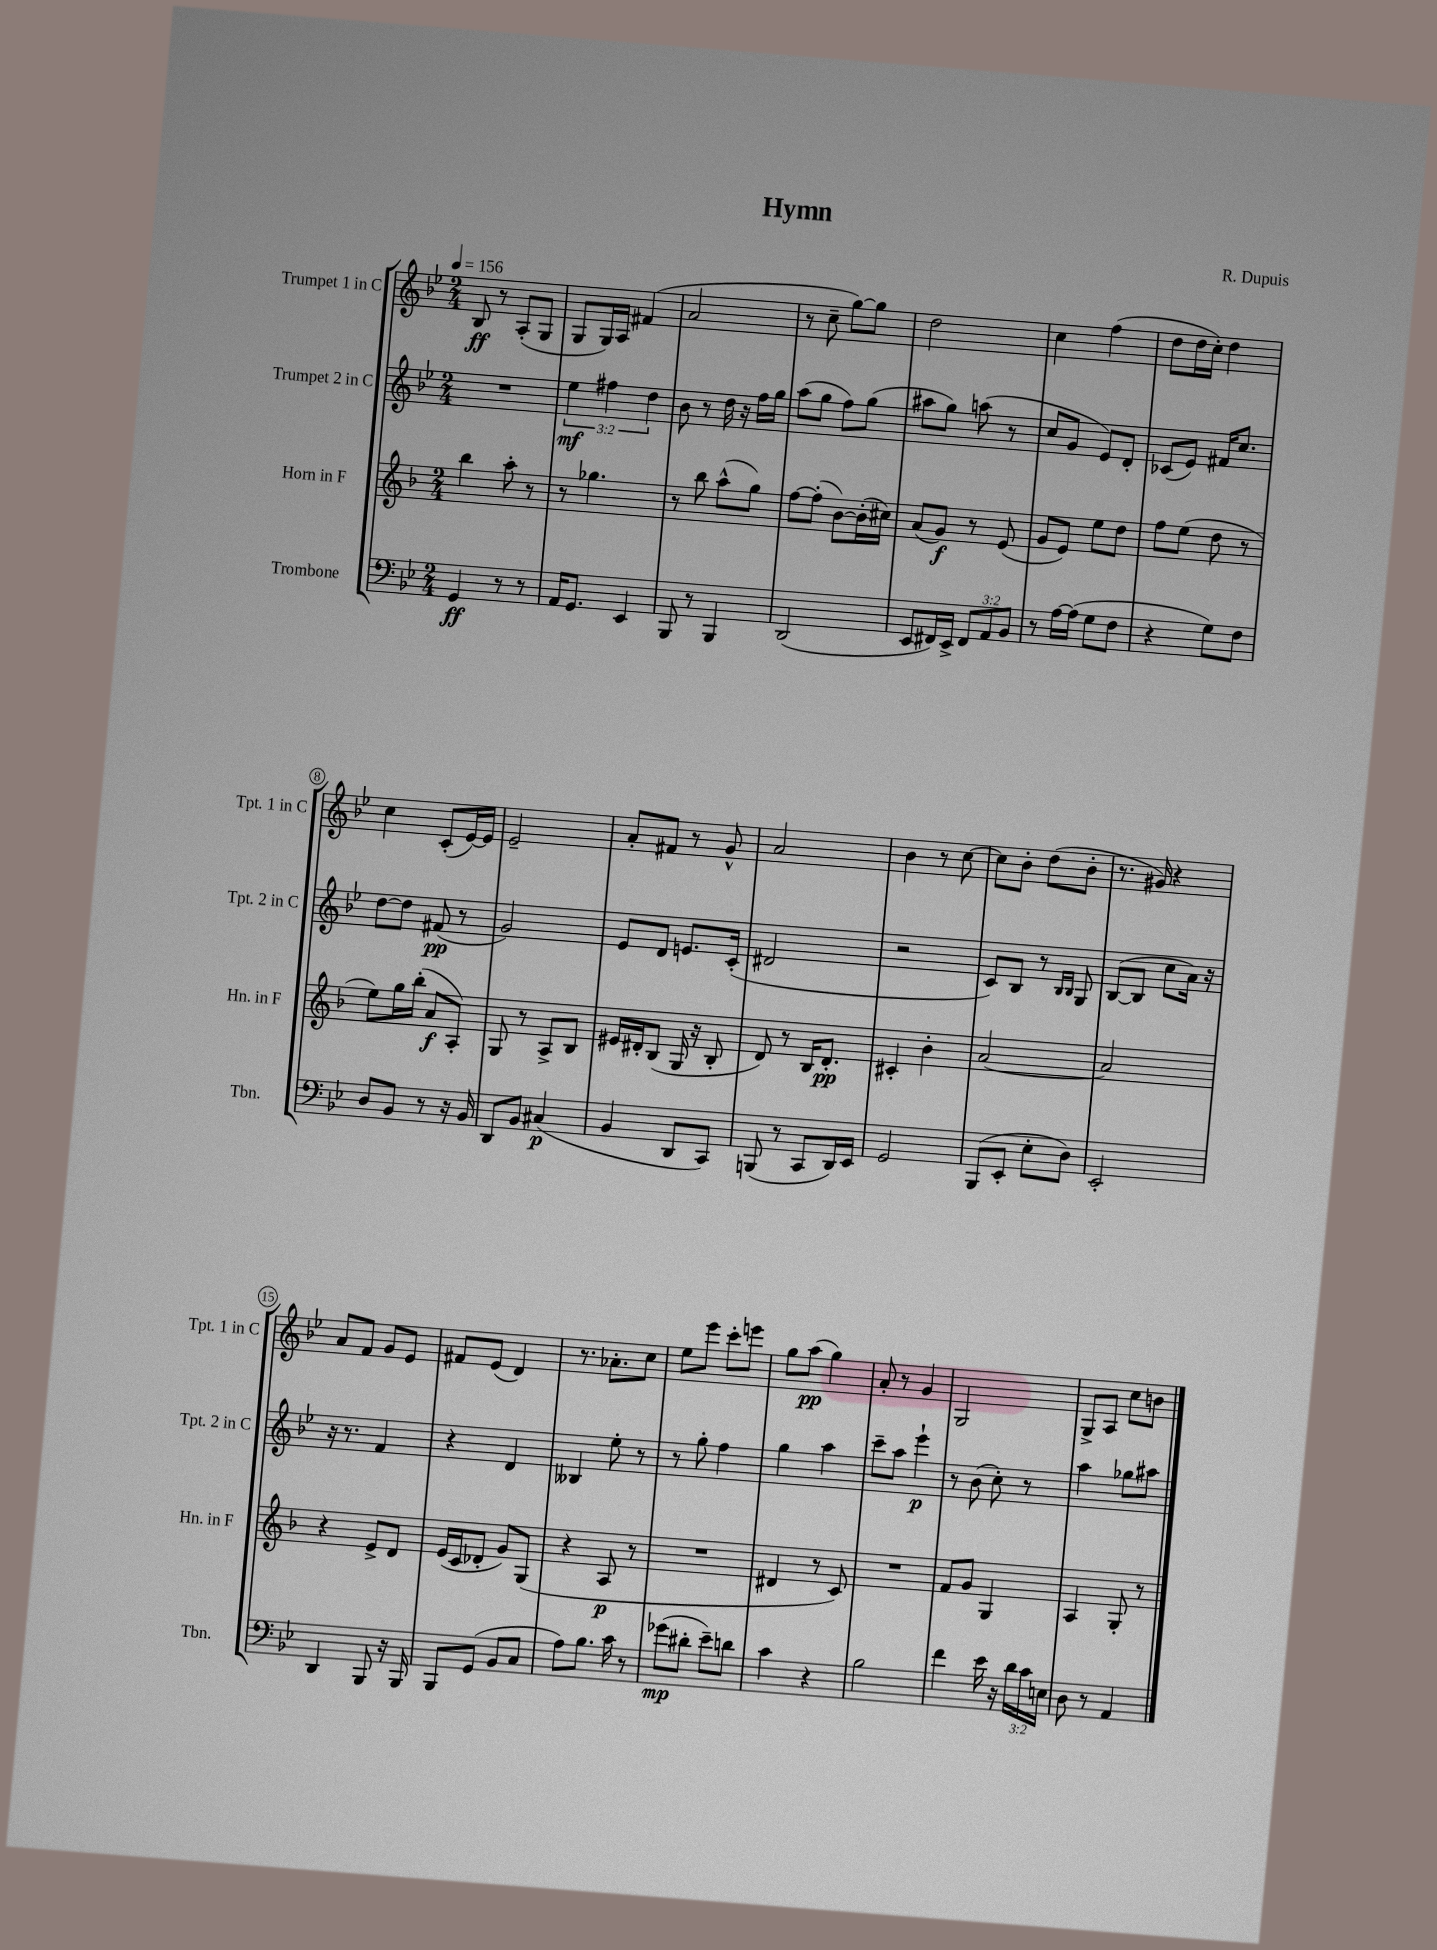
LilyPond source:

\header { title = "Hymn" composer = "R. Dupuis" }
<<
\new StaffGroup <<
\new Staff = "s0" \with { instrumentName = "Trumpet 1 in C" shortInstrumentName = "Tpt. 1 in C" } {
    \clef treble \key bes \major \numericTimeSignature \time 2/4 \tempo 4 = 156
    bes8\ff r8 a8-.( g8 |
    g8 g16) a16 fis'4( |
    a'2 |
    r8 c''8-- g''8~) g''8 |
    d''2 |
    c''4 f''4( |
    d''8 d''16 c''16-.) d''4 |
    c''4 c'8-.( ees'16~) ees'16 |
    ees'2-- |
    a'8-. fis'8 r8 g'8-^ |
    a'2 |
    bes'4 r8 c''8~ |
    c''8 bes'8-. d''8( bes'8-. |
    r8. gis'16) r4 |
    a'8 f'8 g'8 ees'8 |
    fis'8 ees'8( d'4) |
    r8. aes'8.-. c''8 |
    ees''8 ees'''8 c'''8-. e'''8 |
    g''8 a''8\pp( g''4) |
    a'8-. r8 g'4 |
    g2 |
    g8-> a8 c''8 b'8 \bar "|." |
}
\new Staff = "s1" \with { instrumentName = "Trumpet 2 in C" shortInstrumentName = "Tpt. 2 in C" } {
    \clef treble \key bes \major \numericTimeSignature \time 2/4 \override Staff.TupletNumber.text = #tuplet-number::calc-fraction-text
    R2 |
    \tuplet 3/2 { ees''4\mf fis''4 d''4 } |
    bes'8 r8 d''16 r16 f''16 g''16 |
    a''8( g''8 f''8) g''8( |
    ais''8 g''8) a''8( r8 |
    c''8 g'8 ees'8) d'8-. |
    ces'8( ees'8) fis'16 c''8. |
    d''8~ d''8 fis'8\pp( r8 |
    g'2) |
    ees'8 d'8 e'8. c'16-.( |
    dis'2 |
    r2 |
    c'8) bes8 r8 \grace { bes16 bes16 } g8 |
    bes8~( bes8 c''8 a'16) r16 |
    r16 r8. f'4 |
    r4 d'4 |
    beses4 ees''8-. r8 |
    r8 g''8-. f''4 |
    g''4 a''4 |
    c'''8-- a''8 ees'''4-!\p |
    r8 bes'8( c''8-.) r8 |
    a''4 ges''8 ais''8 \bar "|." |
}
\new Staff = "s2" \with { instrumentName = "Horn in F" shortInstrumentName = "Hn. in F" } {
    \clef treble \key f \major \numericTimeSignature \time 2/4
    bes''4 a''8-. r8 |
    r8 ges''4. |
    r8 bes''8 a''8-^( g''8) |
    f''8~ f''8-.( bes'8~) bes'16-.( cis''16) |
    a'8( g'8\f) r8 e'8( |
    g'8 e'8) e''8 d''8 |
    f''8 e''8( d''8 r8 |
    e''8) g''16 bes''16-.( a'8\f a8-.) |
    g8 r8 a8-> bes8 |
    eis'16 dis'16-. bes8( g16 r16 bes8-. |
    d'8) r8 bes16 d'8.-.\pp |
    cis'4-. bes'4-. |
    a'2~ |
    a'2 |
    r4 e'8-> d'8 |
    e'16( c'16 des'8-. g'8) g8( |
    r4 a8\p r8 |
    R2 |
    dis'4 r8 c'8) |
    R2 |
    f'8 g'8 g4 |
    a4 g8-. r8 \bar "|." |
}
\new Staff = "s3" \with { instrumentName = "Trombone" shortInstrumentName = "Tbn." } {
    \clef bass \key bes \major \numericTimeSignature \time 2/4 \override Staff.TupletNumber.text = #tuplet-number::calc-fraction-text
    g,4\ff r8 r8 |
    a,16 g,8. ees,4 |
    bes,,8 r8 bes,,4 |
    d,2( |
    ees,8 fis,16) ees,16-> \tuplet 3/2 { fis,8 a,8 bes,8 } |
    r8 a16~ a16( g8 f8 |
    r4 g8) f8 |
    d8 bes,8 r8 r16 bes,16 |
    d,8 bes,8 cis4\p( |
    bes,4 d,8 c,8) |
    b,,8( r8 c,8 d,16) ees,16 |
    g,2 |
    bes,,8( ees,8-. ees8-. d8) |
    ees,2-. |
    d,4 bes,,8 r16 bes,,16 |
    bes,,8 g,8( bes,8 c8 |
    a8) bes8. c'16 r8 |
    ges'8\mp( dis'8-. ees'8--) d'8 |
    c'4 r4 |
    bes2 |
    f'4 ees'16 r16 \tuplet 3/2 { d'16 c'16 e16 } |
    d8 r8 a,4 \bar "|." |
}
>>
>>
\layout { \context { \Score \override BarNumber.stencil = #(make-stencil-circler 0.1 0.3 ly:text-interface::print) } }
